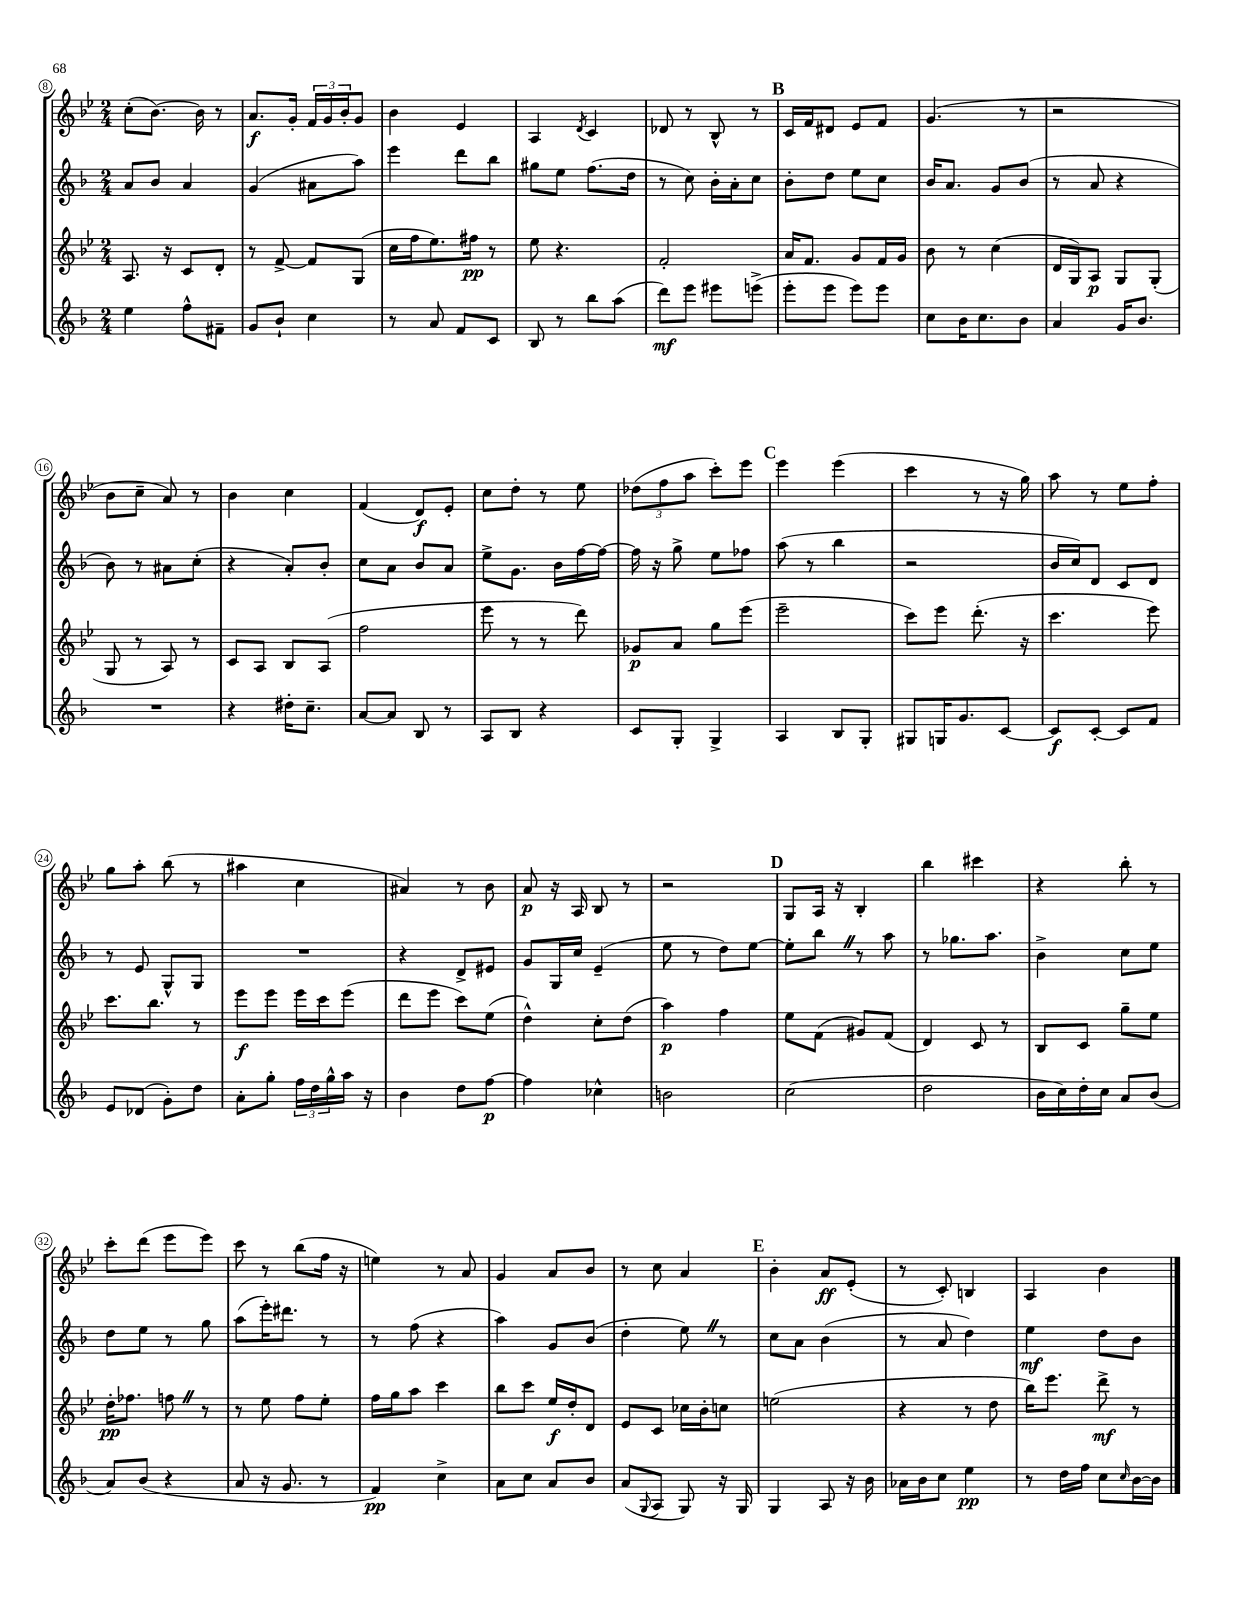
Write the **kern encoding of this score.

**kern	**dynam	**kern	**dynam	**kern	**dynam	**kern	**dynam
*part4	*part4	*part3	*part3	*part2	*part2	*part1	*part1
*staff4	*staff4	*staff3	*staff3	*staff2	*staff2	*staff1	*staff1
*clefG2	*	*clefG2	*	*clefG2	*	*clefG2	*
*k[b-]	*	*k[b-e-]	*	*k[b-]	*	*k[b-e-]	*
*M2/4	*	*M2/4	*	*M2/4	*	*M2/4	*
=8	=8	=8	=8	=8	=8	=8	=8
4ee\	.	8.A/	.	8a/L	.	(8cc'\L	.
.	.	.	.	8b-/J	.	[8.b-\J)	.
.	.	16r	.	.	.	.	.
8ff^^\L	.	8c/L	.	4a/	.	.	.
.	.	.	.	.	.	16b-\]	.
8f#X~\J	.	8d'/J	.	.	.	8r	.
=9	=9	=9	=9	=9	=9	=9	=9
8g/L	.	8r	.	(4g/	.	8.a/L	f
8b-`/J	.	[8f^/	.	.	.	.	.
.	.	.	.	.	.	16g'/Jk	.
4cc\	.	8f/L]	.	8a#X\L	.	24f/LL	.
.	.	.	.	.	.	24g/	.
.	.	.	.	.	.	24b-'/J	.
.	.	(8G/J	.	8aa\J)	.	8g/J	.
=10	=10	=10	=10	=10	=10	=10	=10
8r	.	16cc\LL	.	4eee\	.	4b-\	.
.	.	16ff\J	.	.	.	.	.
8a/	.	8.ee-\)	.	.	.	.	.
8f/L	.	.	.	8ddd\L	.	4e-/	.
.	.	16ff#X\Jk	pp	.	.	.	.
8c/J	.	8r	.	8bb-\J	.	.	.
=11	=11	=11	=11	=11	=11	=11	=11
8B-/	.	8ee-\	.	8gg#X\L	.	4A/	.
8r	.	4.r	.	8ee\J	.	.	.
.	.	.	.	.	.	8qd/	.
8bb-\L	.	.	.	(8.ff\L	.	4c/	.
(8aa\J	.	.	.	.	.	.	.
.	.	.	.	16dd\Jk	.	.	.
=12	=12	=12	=12	=12	=12	=12	=12
8ddd\L)	mf	2f'/	.	8r	.	8d-X/	.
8eee\J	.	.	.	8cc\)	.	8r	.
8eee#X\L	.	.	.	16b-'\LL	.	8B-^^/	.
.	.	.	.	16a'\J	.	.	.
(8eeen^\J	.	.	.	8cc\J	.	8r	.
!!LO:REH:place=s1:t=B
=13	=13	=13	=13	=13	=13	=13	=13
8eee'\L	.	16a/KL	.	8b-'\L	.	16c/LL	.
.	.	8.f/J	.	.	.	16f/J	.
8eee\J	.	.	.	8dd\J	.	8d#X/J	.
8eee\L)	.	8g/L	.	8ee\L	.	8e-/L	.
8eee\J	.	16f/L	.	8cc\J	.	8f/J	.
.	.	16g/JJ	.	.	.	.	.
=14	=14	=14	=14	=14	=14	=14	=14
8cc\L	.	8b-\	.	16b-/KL	.	(4.g/	.
.	.	.	.	8.a/J	.	.	.
16b-\K	.	8r	.	.	.	.	.
8.cc\	.	.	.	.	.	.	.
.	.	(4cc\	.	8g/L	.	.	.
8b-\J	.	.	.	(8b-/J	.	8r	.
=15	=15	=15	=15	=15	=15	=15	=15
4a/	.	16d/LL	.	8r	.	2r	.
.	.	16G/J)	.	.	.	.	.
.	.	8A/J	p	8a/	.	.	.
16g/KL	.	8G/L	.	4r	.	.	.
8.b-/J	.	.	.	.	.	.	.
.	.	(8G'/J	.	.	.	.	.
!!LO:LB:g=z
=16	=16	=16	=16	=16	=16	=16	=16
2r	.	8G/	.	8b-\)	.	8b-\L	.
.	.	8r	.	8r	.	8cc~\J	.
.	.	8A/)	.	8a#X\L	.	8a/)	.
.	.	8r	.	(8cc'\J	.	8r	.
=17	=17	=17	=17	=17	=17	=17	=17
4r	.	8c/L	.	4r	.	4b-\	.
.	.	8A/J	.	.	.	.	.
16dd#X'\KL	.	8B-/L	.	8a'/L)	.	4cc\	.
8.cc~\J	.	.	.	.	.	.	.
.	.	(8A/J	.	8b-'/J	.	.	.
=18	=18	=18	=18	=18	=18	=18	=18
[8a/L	.	2ff\	.	8cc\L	.	(4f/	.
8a/J]	.	.	.	8a\J	.	.	.
8B-/	.	.	.	8b-/L	.	8d/L)	f
8r	.	.	.	8a/J	.	8e-'/J	.
=19	=19	=19	=19	=19	=19	=19	=19
8A/L	.	8eee-\	.	8ee^\L	.	8cc\L	.
8B-/J	.	8r	.	8.g\J	.	8dd'\J	.
4r	.	8r	.	.	.	8r	.
.	.	.	.	16b-\LL	.	.	.
.	.	8ddd\)	.	[16ff\	.	8ee-\	.
.	.	.	.	16ff\JJ_	.	.	.
=20	=20	=20	=20	=20	=20	=20	=20
8c/L	.	8g-X/L	p	16ff\]	.	(12dd-X\L	.
.	.	.	.	16r	.	.	.
.	.	.	.	.	.	12ff\	.
8G'/J	.	8a/J	.	8gg^\	.	.	.
.	.	.	.	.	.	12aa\J	.
4G^/	.	8gg\L	.	8ee\L	.	8ccc'\L)	.
.	.	(8eee-\J	.	8ff-X\J	.	8eee-\J	.
!!LO:REH:place=s1:t=C
=21	=21	=21	=21	=21	=21	=21	=21
4A/	.	2eee-~\	.	(8aa\	.	4eee-\	.
.	.	.	.	8r	.	.	.
8B-/L	.	.	.	4bb-\	.	(4eee-\	.
8G'/J	.	.	.	.	.	.	.
=22	=22	=22	=22	=22	=22	=22	=22
8G#X/L	.	8ccc\L)	.	2r	.	4ccc\	.
16Gn/K	.	8eee-\J	.	.	.	.	.
8.g/	.	.	.	.	.	.	.
.	.	(8.ddd'\	.	.	.	8r	.
[8c/J	.	.	.	.	.	16r	.
.	.	16r	.	.	.	16gg\)	.
=23	=23	=23	=23	=23	=23	=23	=23
8c/L]	f	4.ccc\	.	16b-/LL	.	8aa\	.
.	.	.	.	16cc/J)	.	.	.
[8c'/J	.	.	.	8d/J	.	8r	.
8c/L]	.	.	.	8c/L	.	8ee-\L	.
8f/J	.	8eee-\)	.	8d/J	.	8ff'\J	.
!!LO:LB:g=z
=24	=24	=24	=24	=24	=24	=24	=24
8e/L	.	8.ccc\L	.	8r	.	8gg\L	.
(8d-X/J	.	.	.	8e/	.	8aa'\J	.
.	.	8.bb-\J	.	.	.	.	.
8g'\L)	.	.	.	8G^^/L	.	(8bb-\	.
8dd\J	.	8r	.	8G/J	.	8r	.
=25	=25	=25	=25	=25	=25	=25	=25
8a'\L	.	8eee-\L	f	2r	.	4aa#X\	.
8gg'\J	.	8eee-\J	.	.	.	.	.
24ff\LL	.	16eee-\LL	.	.	.	4cc\	.
24dd\	.	.	.	.	.	.	.
.	.	16ccc\J	.	.	.	.	.
24gg^^\	.	.	.	.	.	.	.
16aa\JJ	.	(8eee-\J	.	.	.	.	.
16r	.	.	.	.	.	.	.
=26	=26	=26	=26	=26	=26	=26	=26
4b-\	.	8ddd\L	.	4r	.	4a#X/)	.
.	.	8eee-\J	.	.	.	.	.
8dd\L	.	8ccc\L)	.	8d^/L	.	8r	.
[8ff\J	p	(8ee-\J	.	8e#X/J	.	8b-\	.
=27	=27	=27	=27	=27	=27	=27	=27
4ff\]	.	4dd^^\)	.	8g/L	.	8a/	p
.	.	.	.	16G/L	.	16r	.
.	.	.	.	16cc/JJ	.	16A/	.
4cc-X^^\	.	8cc'\L	.	(4e~/	.	8B-/	.
.	.	(8dd\J	.	.	.	8r	.
=28	=28	=28	=28	=28	=28	=28	=28
2bn\	.	4aa\)	p	8ee\	.	2r	.
.	.	.	.	8r	.	.	.
.	.	4ff\	.	8dd\L)	.	.	.
.	.	.	.	[8ee\J	.	.	.
!!LO:REH:place=s1:t=D
=29	=29	=29	=29	=29	=29	=29	=29
(2cc\	.	8ee-\L	.	8ee'\L]	.	8G/L	.
.	.	(8f\J	.	8bb-Z\J	.	16A/Jk	.
.	.	.	.	.	.	16r	.
.	.	8g#X/L)	.	8r	.	4B-'/	.
.	.	(8f/J	.	8aa\	.	.	.
=30	=30	=30	=30	=30	=30	=30	=30
2dd\	.	4d/)	.	8r	.	4bb-\	.
.	.	.	.	8.gg-X\L	.	.	.
.	.	8c/	.	.	.	4ccc#X\	.
.	.	.	.	8.aa\J	.	.	.
.	.	8r	.	.	.	.	.
=31	=31	=31	=31	=31	=31	=31	=31
16b-\LL	.	8B-/L	.	4b-^\	.	4r	.
16cc\)	.	.	.	.	.	.	.
16dd'\	.	8c/J	.	.	.	.	.
16cc\JJ	.	.	.	.	.	.	.
8a/L	.	8gg~\L	.	8cc\L	.	8bb-'\	.
(8b-/J	.	8ee-\J	.	8ee\J	.	8r	.
!!LO:LB:g=z
=32	=32	=32	=32	=32	=32	=32	=32
8a/L)	.	16dd'\KL	pp	8dd\L	.	8ccc'\L	.
.	.	8.ff-X\J	.	.	.	.	.
(8b-/J	.	.	.	8ee\J	.	(8ddd\J	.
4r	.	8ffnZ\	.	8r	.	8eee-\L	.
.	.	8r	.	8gg\	.	8eee-\J)	.
=33	=33	=33	=33	=33	=33	=33	=33
8a/	.	8r	.	(8aa\L	.	8ccc\	.
16r	.	8ee-\	.	16eee'\K)	.	8r	.
8.g/	.	.	.	8.ddd#X\J	.	.	.
.	.	8ff\L	.	.	.	(8bb-\L	.
8r	.	8ee-'\J	.	8r	.	16ff\Jk	.
.	.	.	.	.	.	16r	.
=34	=34	=34	=34	=34	=34	=34	=34
4f/)	pp	16ff\LL	.	8r	.	4een\)	.
.	.	16gg\J	.	.	.	.	.
.	.	8aa\J	.	(8ff\	.	.	.
4cc^\	.	4ccc\	.	4r	.	8r	.
.	.	.	.	.	.	8a/	.
=35	=35	=35	=35	=35	=35	=35	=35
8a\L	.	8bb-\L	.	4aa\)	.	4g/	.
8cc\J	.	8ccc\J	.	.	.	.	.
8a/L	.	16ee-/LL	f	8g/L	.	8a/L	.
.	.	16dd'/J	.	.	.	.	.
8b-/J	.	8d/J	.	(8b-/J	.	8b-/J	.
=36	=36	=36	=36	=36	=36	=36	=36
(8a/L	.	8e-/L	.	4dd'\	.	8r	.
8qqG/	.	.	.	.	.	.	.
8A/J	.	8c/J	.	.	.	8cc\	.
8G/)	.	16cc-X\LL	.	8eeZ\)	.	4a/	.
.	.	16b-'\J	.	.	.	.	.
16r	.	8ccn\J	.	8r	.	.	.
16G/	.	.	.	.	.	.	.
!!LO:REH:place=s1:t=E
=37	=37	=37	=37	=37	=37	=37	=37
4G/	.	(2een\	.	8cc\L	.	4b-'\	.
.	.	.	.	8a\J	.	.	.
8A/	.	.	.	(4b-\	.	8a/L	ff
16r	.	.	.	.	.	(8e-'/J	.
16b-\	.	.	.	.	.	.	.
=38	=38	=38	=38	=38	=38	=38	=38
16a-X\LL	.	4r	.	8r	.	8r	.
16b-\J	.	.	.	.	.	.	.
8cc\J	.	.	.	8a/	.	8c'/)	.
4ee\	pp	8r	.	4dd\)	.	4Bn/	.
.	.	8dd\	.	.	.	.	.
=39	=39	=39	=39	=39	=39	=39	=39
8r	.	16bb-\KL)	.	4ee\	mf	4A/	.
.	.	8.eee-\J	.	.	.	.	.
16dd\LL	.	.	.	.	.	.	.
16ff\JJ	.	.	.	.	.	.	.
8cc\L	.	8ddd^\	mf	8dd\L	.	4b-\	.
16qqcc/	.	.	.	.	.	.	.
[16b-\L	.	8r	.	8b-\J	.	.	.
16b-\JJ]	.	.	.	.	.	.	.
==	==	==	==	==	==	==	==
*-	*-	*-	*-	*-	*-	*-	*-
